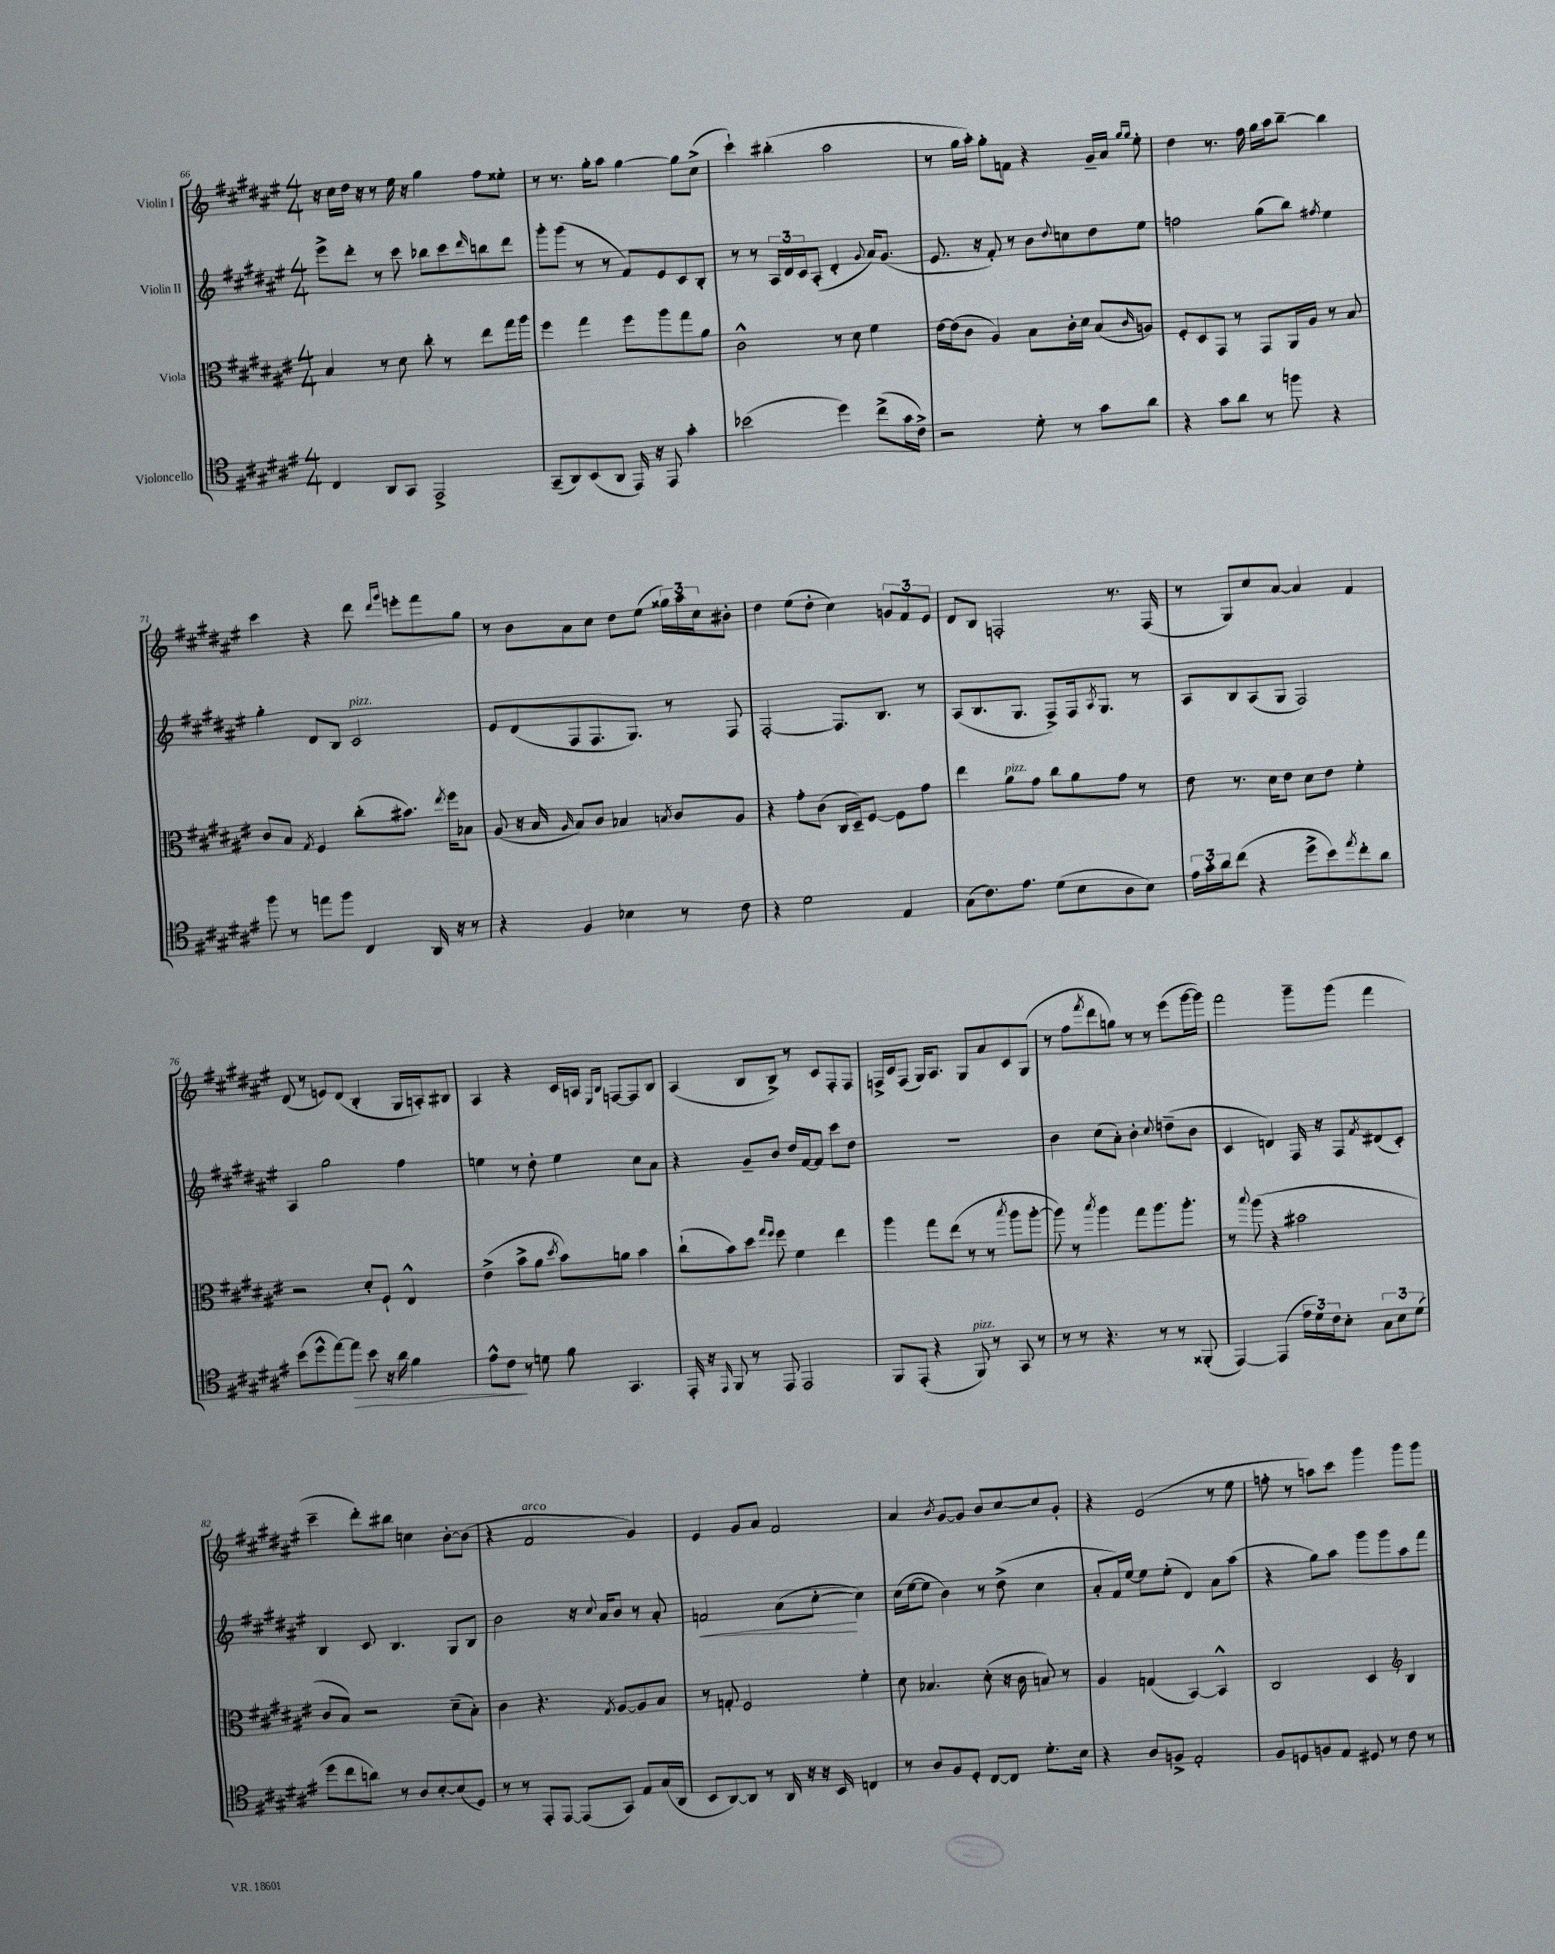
<<
\new StaffGroup <<
\new Staff = "s0" \with { instrumentName = "Violin I" } {
    \clef treble \key fis \major \numericTimeSignature \time 4/4
    r16 cis''16 dis''16 r16 r8 eis''16 r16 gis''4 fis''8 eisis''8-. |
    r8 r8. gis''16-. ais''8 gis''4~ gis''8 cis''8->( |
    cis'''4-!) bis''4-.( ais''2 |
    r8 gis''16 ais''16-.) gis''8-. f'8 r4 gis'16-- ais'16 \grace { gis''16 gis''16 } eis''8-. |
    dis''4 r8. fis''16 gis''16 ais''16 b''8~-- b''4 |
    cis'''4 r4 dis'''8 \grace { dis'''16 gis'''16 } e'''8-. fis'''8 gis''8 |
    r8 b'8 ais'8 cis''8 dis''8 eis''8( \tuplet 3/2 { gisis''16) ais''16 cis''16 } bis'8-. |
    dis''4 eis''8( dis''8-. cis''4) \tuplet 3/2 { g'8 fis'8 eis'8 } |
    dis'8 b8 f2-. r8. f16( |
    r8 gis8) cis''8 ais'8~ ais'4 fis'4 |
    dis'8( r8 e'8) dis'8( b4-. gis16 a16-.) bis8 |
    ais4 r4 cis'16 a16 \grace { eis16 b16 } f8~ f8 b8 |
    ais4( b8 b8->) r8 cis'8 fis8-. fis8 |
    f16-> cis'16 f8( gis16) ais8. gis8 ais'8 cis'8 gis8( |
    r8 fis''8 \acciaccatura { fis'''8 } dis'''8 g''8) r8 r8 eis'''8( gis'''16~ gis'''16) |
    fis'''2 gis'''8-- gis'''8( fis'''4 |
    cis'''4-- dis'''8-.) bis''8 c''4 b'8~-. b'8( |
    r4 fis'2^\markup { \italic "arco" } gis'4) |
    eis'4 gis'8 ais'8 fis'2 |
    ais'4 \acciaccatura { b'8 } gis'8~ gis'8 b'8 cis''8~ cis''8 gis'8-. |
    r4 eis'2( r8 eis''8 |
    f''8-. r8 a''8) cis'''8 gis'''4 gis'''8 gis'''8 \bar "|." |
}
\new Staff = "s1" \with { instrumentName = "Violin II" } {
    \clef treble \key fis \major \numericTimeSignature \time 4/4
    eis'''8-> dis'''8-. r8 cis'''8 bes''8 cis'''8 \grace { dis'''16 } b''8 dis'''8 |
    gis'''8-. gis'''8( r8 r8 fis'8) eis'8 cis'8 b8-. |
    r8 r8 \tuplet 3/2 { ais16 dis'16 cis'16 } ais8-.( dis'4-. \appoggiatura { gis'8 } ais'16) gis'8.( |
    eis'8. r16 fis'8-.) r8 b'8 \appoggiatura { dis''8 } c''8 dis''8 eis''8 |
    f''2 gis''8( b''8) \acciaccatura { fis''8 } eis''4 |
    gis''4-. dis'8 b8 cis'2^\markup { \italic "pizz." } |
    eis'8 dis'8( fis8 fis8. gis8.) r8 fis8 |
    fis2~-. fis8. b8. r8 |
    ais8( b8. gis8. fis8->) fis16 \acciaccatura { ais8 } gis8. r8 |
    ais8 b8 ais8( gis8 fis2) |
    ais4 gis''2 fis''4 |
    e''4 r8 dis''8-. e''4 cis''8 ais'8 |
    r4 gis'8-- b'8 dis''16 fis'16~ fis'8 cis'''8 dis''8 |
    R1 |
    b'4 cis''8( ais'8-.) b'4-. \appoggiatura { cis''8 } d''8--( b'8 |
    cis'4 d'4) fis16 r16 fis8 \acciaccatura { fis'8 } dis'8( cis'8-.) |
    b4 cis'8 b4. gis8 b8 |
    b'2 r16 \appoggiatura { cis''8 } ais'16 b'8 r8 ais'8-. |
    f'2\< ais'8( cis''8~-.\! cis''4) |
    cis''16( eis''16~ eis''8 b'4) r8 dis''8->( cis''4 |
    ais'8-. fis'16) eis''16~ eis''8 eis''8-.( dis'4) ais'8 ais''8( |
    r4 gis''8) ais''8 gis'''8 gis'''8 ais''8 fis'''8 \bar "|." |
}
\new Staff = "s2" \with { instrumentName = "Viola" } {
    \clef alto \key fis \major \numericTimeSignature \time 4/4
    b4 r8 dis'8 cis''8-. r8 eis''8 gis''16 ais''16 |
    fis''4 gis''4 fis''8 ais''8 gis''8 ais'8 |
    cis'2-^ r8 dis'8 fis'4 |
    eis'16~ eis'16( cis'8 ais4) b8 cis'16-. dis'16 b8( \grace { cis'16 } a8) |
    fis8-. dis8 gis,8 r8 gis,8 ais,16 ais16 r8 b8 |
    cis'8 b8 \acciaccatura { gis8 } fis4 cis''8-.( bis'8.) \acciaccatura { eis''8 } fis''16 bes8 |
    ais8( r16 b16 \grace { ais16 } b8) cis'8 bes4 \acciaccatura { b8 } cis'8 ais8 |
    r4 gis'8-. cis'8( cis16 dis16--) fis8~ fis8 gis'8 |
    eis''4 ais'8^\markup { \italic "pizz." } gis'8 cis''8 ais'8 gis'8 r8 |
    eis'8 r8. dis'16 eis'8 dis'8 eis'8 fis'4-. |
    r2 dis'8-. fis8-! eis4-^ |
    eis'4->( b'8-> ais'8 \acciaccatura { dis''8 } b'8) a'8 b'4 |
    cis''8-!( b'8) dis''8 \grace { gis''16 fis''16 } fis''8 fis'4 eis''4 |
    ais''4 gis''8 eis''8( r8 r8 \acciaccatura { b''8 } ais''8 ais''8~-. |
    ais''8) r8 \acciaccatura { b''8 } ais''4 gis''8 ais''8. ais''8.-. |
    r8 \appoggiatura { b''8 } ais''8( r4 bis'2 |
    cis'8 b8) r2 dis'8--( b8-.) |
    cis'4 r4. \acciaccatura { gis8 } ais8~ ais8 b8 |
    r8 g8-. fis2 fis'4-. |
    dis'8 bes4. dis'8-.( r16 cis'16 b8) r8 |
    ais4 g4( b,4~) b,4-^ |
    cis2 dis4 \clef treble b4 \bar "|." |
}
\new Staff = "s3" \with { instrumentName = "Violoncello" } {
    \clef tenor \key fis \major \numericTimeSignature \time 4/4
    cis4 ais,8 gis,8 eis,2-> |
    gis,8--( ais,8) b,8( ais,8 eis,16) r16 eis,8 gis'4-. |
    bes'2( dis''4) cis''8->( gis'16 cis'16->) |
    r2 dis'8-. r8 gis'8 ais'8 |
    r4 gis'8 ais'8 r8 f''8 r4 |
    fis''8 r8 e''8 fis''8 cis4 ais,16 r16 r8 |
    r4 fis4 bes4 r8 cis'8 |
    r4 dis'2 eis4 |
    gis8( cis'8.) eis'8. dis'8( b8 ais8 b8) |
    \tuplet 3/2 { eis'16 gis'16-. ais'16 } cis''8( r4 dis''8-> b'8) \acciaccatura { eis''8 } cis''8-. ais'8 |
    b'8( dis''8-^ eis''8~) eis''8\> b'8 r16 ais'16 fis'4 |
    eis'8-^ cis'8\! r8 d'8 fis'8 gis,4. |
    eis,16-. r16 \grace { eis,16 } fis,8 r8 eis,8 eis,2 |
    fis,8 eis,8-.( r4 fis,8^\markup { \italic "pizz." }) r8 gis,8 r8 |
    r8 r8 r4. r8 r8 fisis,8-.( |
    eis,4~) eis,4( \tuplet 3/2 { eis'16 dis'16) cis'16 } b8-. \tuplet 3/2 { gis8 b8 dis'8( } |
    dis''8 cis''8 a'8) r8 ais8 b8~-. b8( dis8) |
    r8 r8 eis,8-. eis,8~ eis,8( gis,8) eis8 gis16( ais,16 |
    b,8 ais,8~) ais,8 r8 ais,16 r16 r16 b,16 c4 |
    r8 ais8 fis8 dis8-. cis8~ cis8 dis'8.-. b16 |
    r4 ais8 f8-> eis2-. |
    fis8 d8 f8 eis8 dis8 r8 cis'8 r8 \bar "|." |
}
>>
>>
\layout { \context { \Score currentBarNumber = #66 } }
